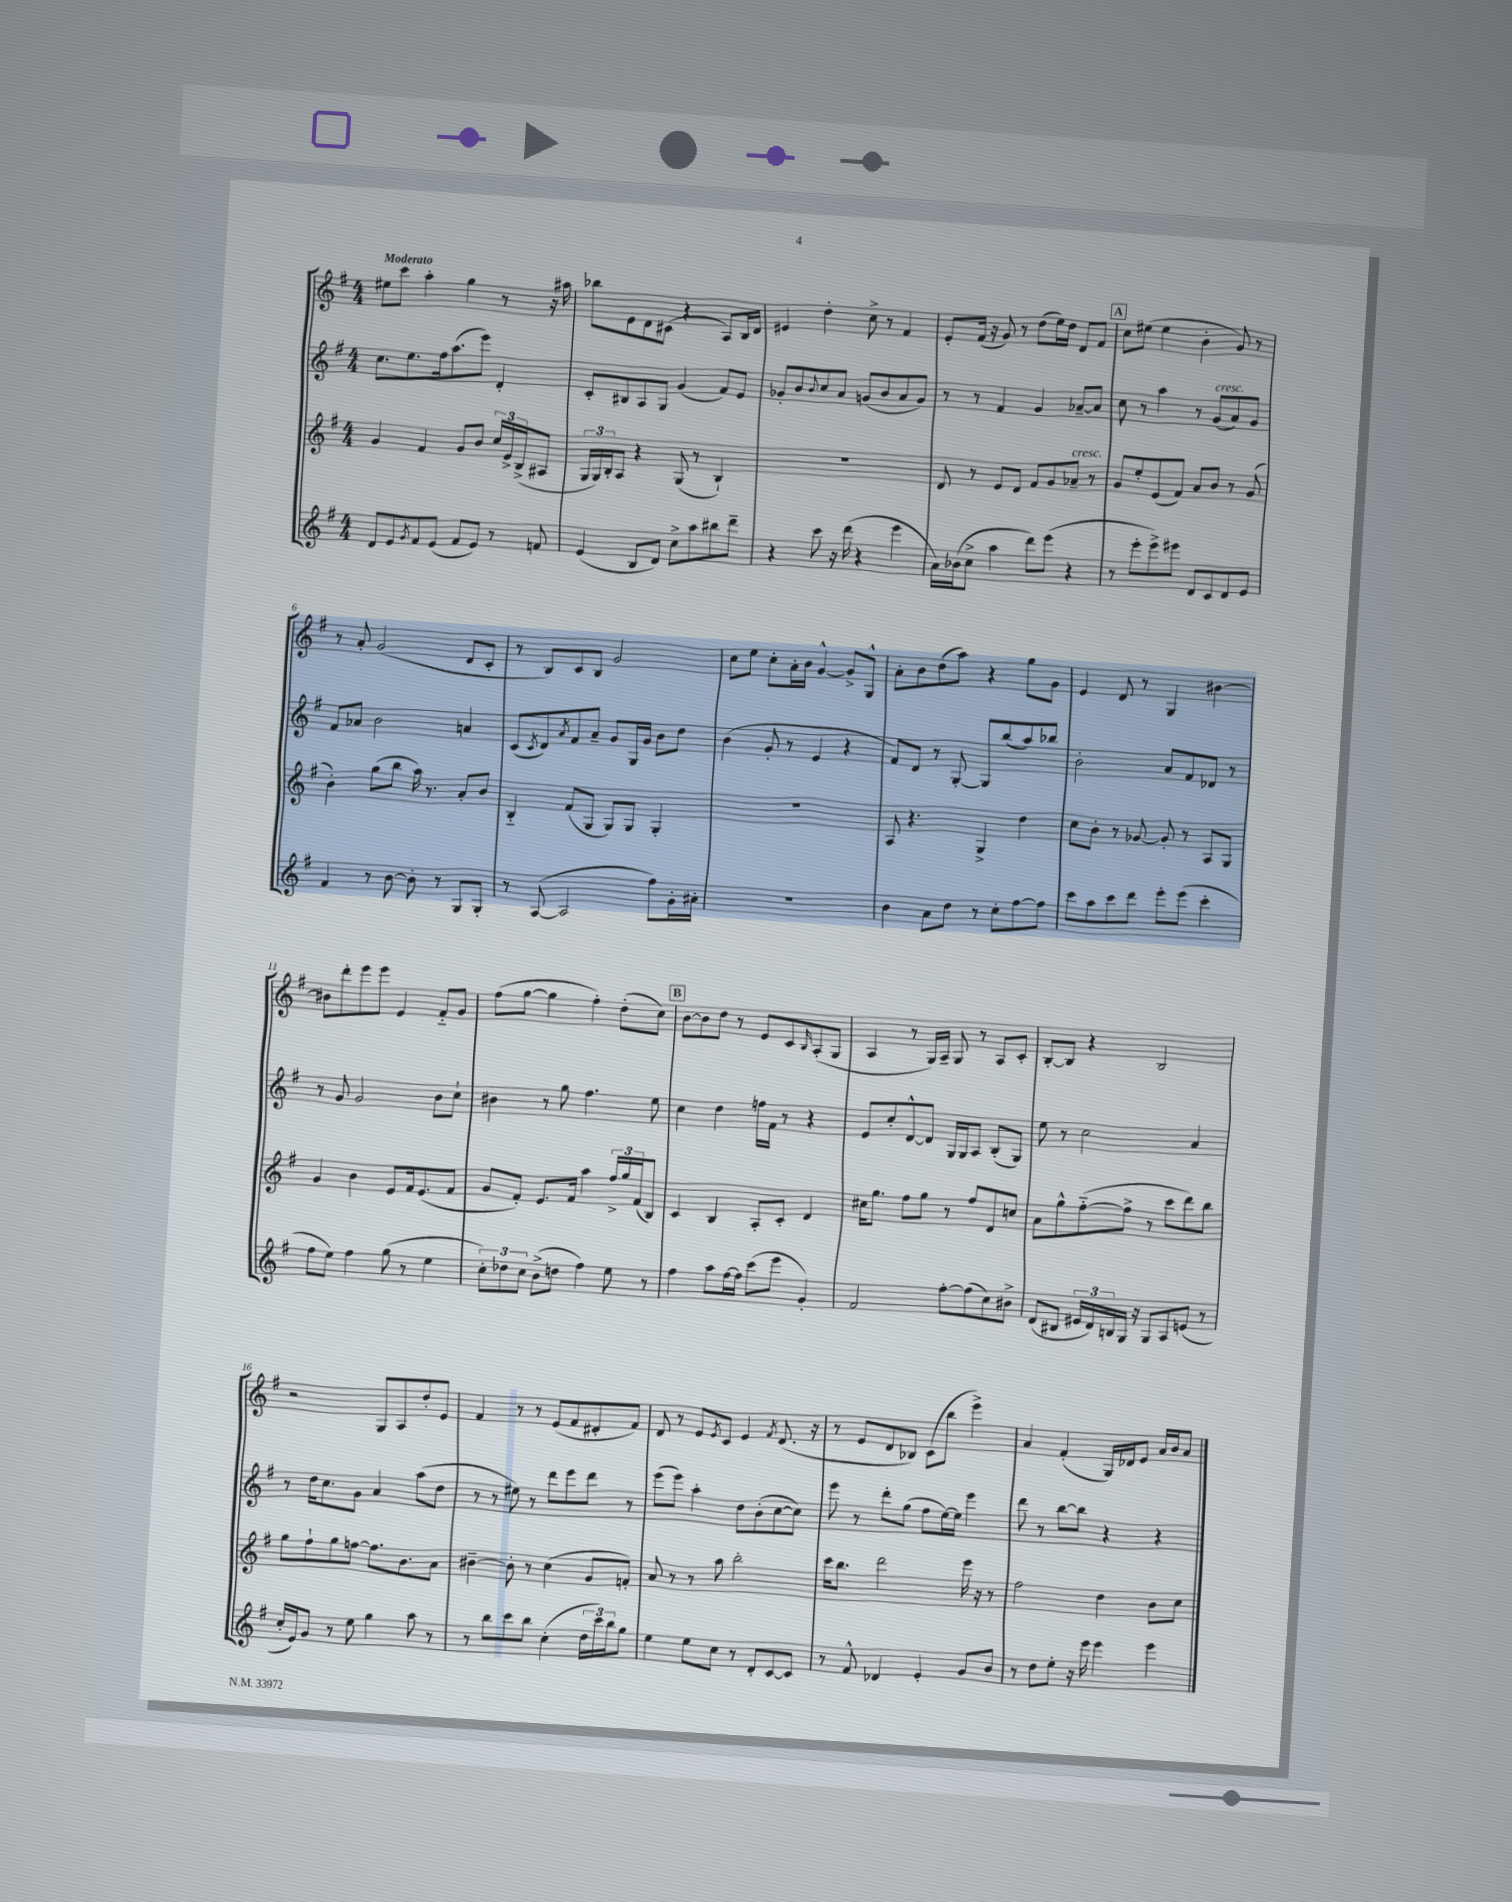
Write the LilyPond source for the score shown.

<<
\new StaffGroup <<
\new Staff = "s0" {
    \clef treble \key g \major \numericTimeSignature \time 4/4 \tempo "Moderato"
    eis''8 c'''8 a''4-. g''4 r8 r16 ais''16 |
    bes''8 e'8 d'8 cis'8( r4 a8) b16 d'16 |
    eis'4 d''4-. c''8-> r8 fis'4 |
    e'8-. fis'16( r16 g'8) r8 d''8( e''16) d''16 d'8 fis'8 |
    \mark \markup { \box "A" } c''8 eis''8( eis''4 b'4-. g'8) r8 |
    r8 a'8-. g'2( d'8 c'8-. |
    r8 b8) c'8 b8 g'2 |
    c''8 e''8 c''8-. a'16-. b'16 g'4~-^ g'8-> g8-^ |
    a'8-. b'8 d''8( a''8) r4 g''8 g'8 |
    e'4 d'8 r8 g4 bis'4~ |
    bis'8 d'''8-. e'''8 e'''8 e'4 fis'8-_ g'8 |
    fis''8( g''8~ g''4 fis''4-.) d''8-.( c''8) |
    \mark \markup { \box "B" } b'8~ b'8 d''8 r8 e'8 c'8 \grace { b16 } a8-.( g8 |
    a4 r8 g16) a16-- g8 r8 a8 c'8-. |
    b8~-. b8 r4 b2 |
    r2 g8 a8 d''8-. e'8 |
    fis'4 r8 r8 e'8( fis'8 dis'8-. fis'8) |
    d'8 r8 e'8 \acciaccatura { e'8 } c'8 e'4 \acciaccatura { fis'8 } d'8.( r16 |
    r8 e'8 d'8 bes8) c'8( b''8 e'''4->) |
    a'4 fis'4-.( g16) des'16 e'8 a'16 b'16 a'8 \bar "|." |
}
\new Staff = "s1" {
    \clef treble \key g \major \numericTimeSignature \time 4/4
    c''8. e''8. fis''16 a''8.( e'''8) d'4-. |
    c'8-. bis8 a8 g8 g'4( fis'8) e'8 |
    ges'8-. b'8 \appoggiatura { b'8 } c''8 a'8 g'8( b'8 a'8 g'8) |
    r8 r8 fis'4 g'4 aes'8~-- aes'8 |
    \mark \markup { \box "A" } c''8 r8 a''4 r8 g'8^\markup { \italic "cresc." }( a'8) g'8 |
    fis'8 aes'8 b'2 a'4 |
    c'8( \acciaccatura { c'8 } d'8) \acciaccatura { a'8 } fis'8 a'8-- g'8 g16 g'16 b'8 d''8 |
    b'4( g'8-. r8 e'4 r4 |
    fis'8) d'8 r8 g8~-. g8 b''8( a''8) bes''8 |
    b'2-. a'8 fis'8 des'8 r8 |
    r8 g'8 g'2 b'8 c''8-! |
    bis'4 r8 g''8 fis''4. e''8 |
    \mark \markup { \box "B" } c''4 d''4 f''16 fis'16 r8 r4 |
    e'8 c''8-. d'8~-^ d'8 g16 g16 a8 b8-.( g8) |
    e''8 r8 c''2 a'4 |
    r8 d''16 c''8. g'8 a'4 a''8( d''8 |
    r8 r8 eis''8) r8 d'''8 e'''8 d'''8 r8 |
    e'''8( e'''8) a''4-. d''8 b'8-.( c''8~ c''8) |
    e'''8 r8 d'''8-. g''8( fis''8 e''16~) e''16 e'''4 |
    d'''8 r8 b''8~ b''8 r4 r4 \bar "|." |
}
\new Staff = "s2" {
    \clef treble \key g \major \numericTimeSignature \time 4/4
    g'4 fis'4 g'8 b'8 \tuplet 3/2 { c''16 e'16-> b16->( } ais8 |
    \tuplet 3/2 { g16 g16) b16-. } a8 r4 g8( r8 b4-!) |
    R1 |
    d'8 r8 e'8 d'8 fis'8 g'8 aes'8--^\markup { \italic "cresc." } r8 |
    \mark \markup { \box "A" } g'8 e''8-. e'8( fis'8) a'8 b'8 r8 g'8( |
    b'4-.) g''8( b''8 a''16) r8. a'8-. b'8 |
    b4-_ fis'8( g8 g8) g8 g4-. |
    R1 |
    a8 r4. g4-> d''4 |
    c''8 b'8-. r8 ges'8~ ges'8-. r8 a8 g8 |
    g'4 b'4 e'8 fis'16 e'8.( fis'8 |
    g'8 fis'8-.) e'8. fis'16 a''4 \tuplet 3/2 { fis''16-> g''16 fis'16( } b8) |
    \mark \markup { \box "B" } c'4 b4 a8-. c'8-. d'4 |
    cis''16 g''8. fis''8 g''8 r8 fis''8 d'8 c''8 |
    a'8 g''8-^ fis''8~-_( fis''8-> r8 c'''8 d'''8) b''8 |
    g''8 fis''8-! g''8 f''8~ f''8. b'8. a'8 |
    bis'4~-- bis'8-. r8 c''4( g'8 f'8-.) |
    a'8 r8 r8 a''8 b''2-. |
    c'''16 b''8. d'''2 e'''16 r16 r8 |
    fis''2 d''4 b'8 c''8 \bar "|." |
}
\new Staff = "s3" {
    \clef treble \key g \major \numericTimeSignature \time 4/4
    d'8 e'8 \acciaccatura { g'8 } fis'8 e'8( fis'8 e'8) r8 f'8 |
    e'4( b8 d'8) c''8-> a''8 bis''8 d'''8-- |
    r4 c'''8 r16 d'''16( r4 e'''4 |
    a'16) bes'16( c''8-> a''4 d'''8) e'''8( r4 |
    \mark \markup { \box "A" } r8 e'''8-. e'''8->) eis'''8 d'8 c'8 d'8 e'8 |
    fis'4 r8 b'8~ b'8-. r8 g8 g8-. |
    r8 a8~( a2 fis''8) g'16-. ais'16-. |
    R1 |
    b'4 a'8 d''8 r8 c''8-. fis''8~ fis''8 |
    c'''8 a''8 c'''8 d'''8 e'''8-. e'''8( c'''4-. |
    fis''8 e''8) fis''4 g''8( r8 e''4 |
    \tuplet 3/2 { c''8-.) des''8 c''8 } b'8->( d''8 fis''4) e''8 r8 |
    \mark \markup { \box "B" } fis''4 a''8 fis''16~ fis''16 c'''8( e'''8 g'4-.) |
    fis'2 fis''8~-. fis''8( c''8) bis'8-> |
    d'8( bis8 \tuplet 3/2 { eis'16 d'16) b16 } g16 r16 g8 a8 e'8( r8 |
    c''16-. e'16) g'8 r8 e''8 g''4 a''8 r8 |
    r8 b''8 c'''8 b''8 c''4-.( \tuplet 3/2 { d''16 c'''16) b''16 } g''8 |
    e''4 e''8 c''8 r8 d'8-. c'8~ c'8 |
    r8 fis'8-^ des'4 e'4-. g'8 b'8 |
    r8 d''8 e''8-. r16 e'''16 e'''4 e'''4 \bar "|." |
}
>>
>>
